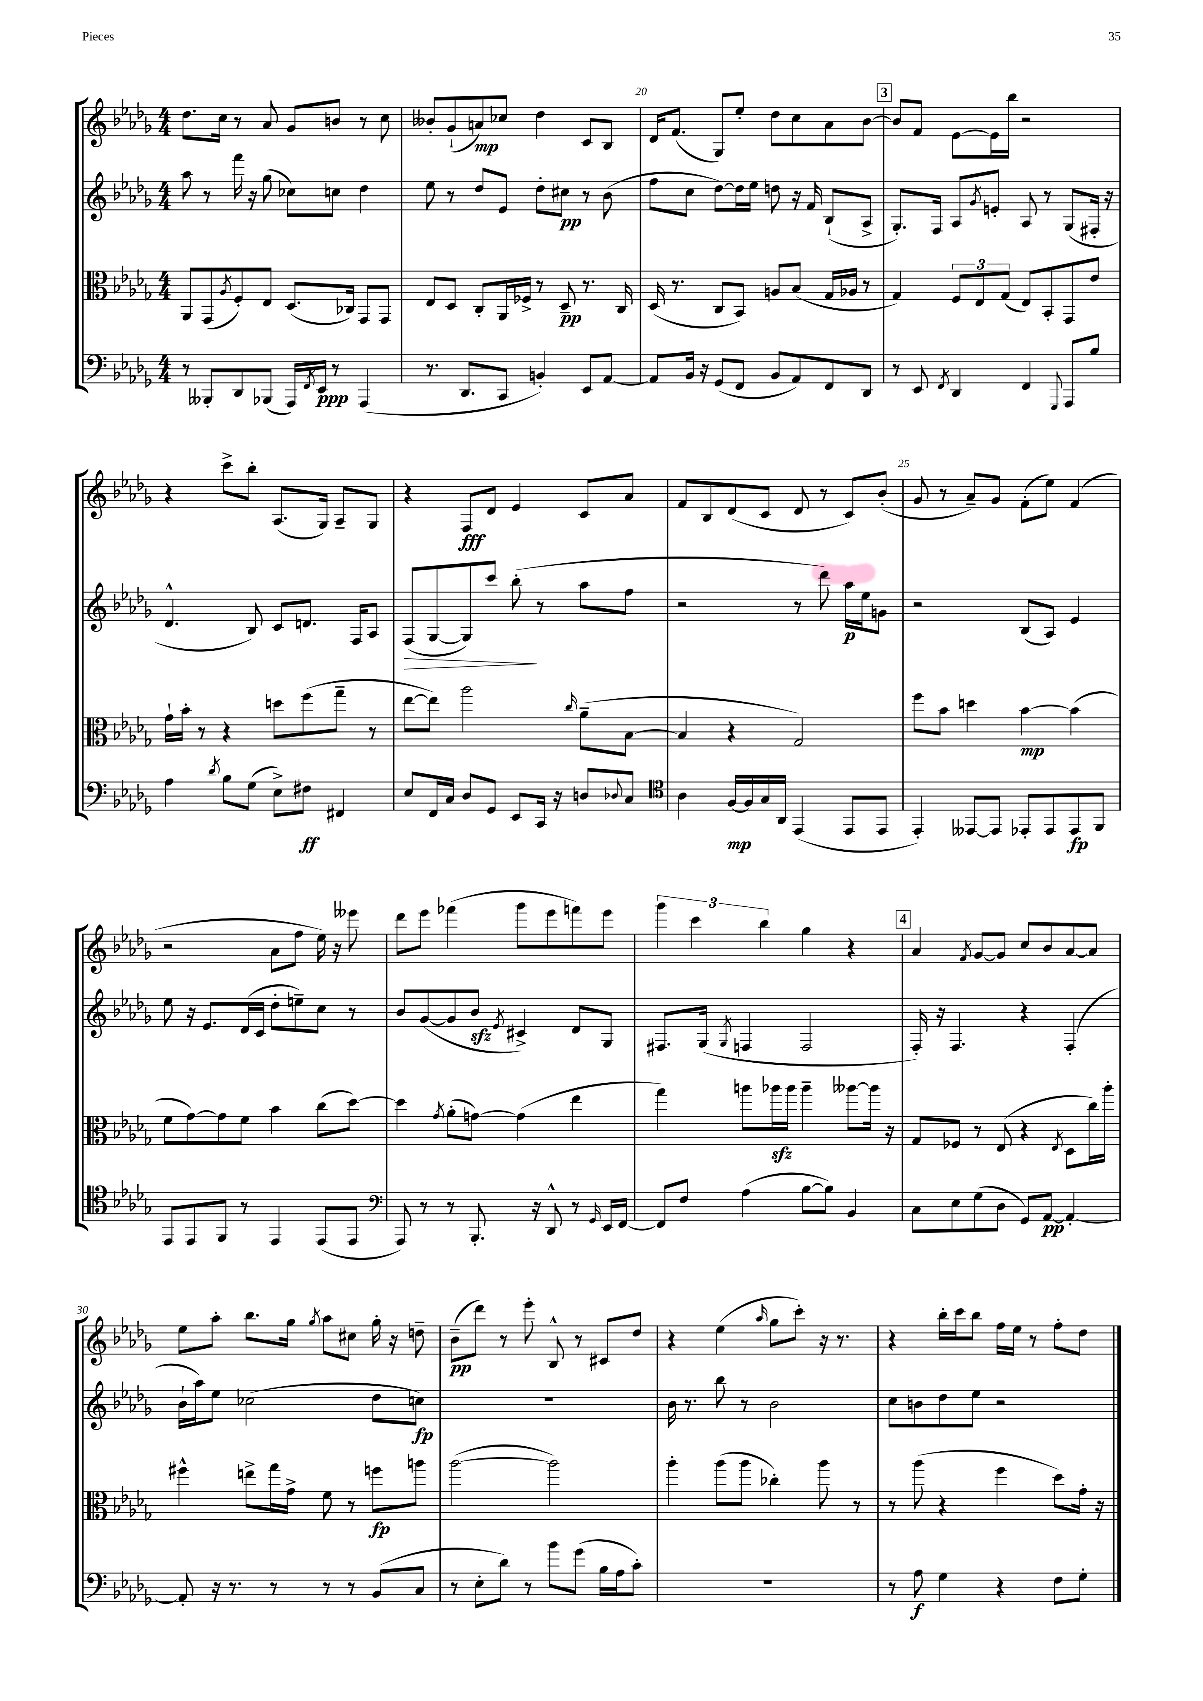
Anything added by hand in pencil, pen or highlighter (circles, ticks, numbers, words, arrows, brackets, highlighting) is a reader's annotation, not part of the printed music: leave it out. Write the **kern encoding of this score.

**kern	**dynam	**kern	**dynam	**kern	**dynam	**kern	**dynam
*part4	*part4	*part3	*part3	*part2	*part2	*part1	*part1
*staff4	*staff4	*staff3	*staff3	*staff2	*staff2	*staff1	*staff1
*clefF4	*	*clefC3	*	*clefG2	*	*clefG2	*
*k[b-e-a-d-g-]	*	*k[b-e-a-d-g-]	*	*k[b-e-a-d-g-]	*	*k[b-e-a-d-g-]	*
*M4/4	*	*M4/4	*	*M4/4	*	*M4/4	*
=18	=18	=18	=18	=18	=18	=18	=18
8r	.	8AA-/L	.	8aa-\	.	8.dd-\L	.
8BBB--X'/L	.	(8GG-/	.	8r	.	.	.
.	.	.	.	.	.	16cc\Jk	.
.	.	8qA-/	.	.	.	.	.
8DD-/	.	8F'/)	.	16fff\	.	8r	.
.	.	.	.	16r	.	.	.
(8BBB-X/J	.	8E-/J	.	(8gg-\	.	8a-/	.
16AAA-/LL)	.	(8.D-/L	.	8cc-X\L)	.	8g-/L	.
8qFF/	.	.	.	.	.	.	.
16EE-/JJ	ppp	.	.	.	.	.	.
8r	.	.	.	8ccn\J	.	8bn/J	.
.	.	16C-X/Jk)	.	.	.	.	.
(4AAA-/	.	8GG-/L	.	4dd-\	.	8r	.
.	.	8GG-/J	.	.	.	8cc\	.
=19	=19	=19	=19	=19	=19	=19	=19
8.r	.	8E-/L	.	8ee-\	.	8b--X'/L	.
.	.	8D-/J	.	8r	.	(8g-`/	.
8.DD-/L	.	.	.	.	.	.	.
.	.	8C'/L	.	8dd-/L	.	8an/)	mp
8CC/J	.	16AA-/L	.	8e-/J	.	8cc-X/J	.
.	.	16F-X^/JJ	.	.	.	.	.
4BBn'/)	.	8r	.	8dd-'\L	.	4dd-\	.
.	.	8D-~/	pp	8cc#X\J	pp	.	.
8EE-/L	.	8.r	.	8r	.	8c/L	.
[8AA-/J	.	.	.	(8b-\	.	8B-/J	.
.	.	16C/	.	.	.	.	.
=20	=20	=20	=20	=20	=20	=20	=20
8AA-/L]	.	(16D-/	.	8ff\L	.	16d-/KL	.
.	.	8.r	.	.	.	(8.f/J	.
16BB-/Jk	.	.	.	8cc\J	.	.	.
16r	.	.	.	.	.	.	.
(8GG-/L	.	8C/L	.	[8dd-\L)	.	8G-/L)	.
8FF/J	.	8BB-/J)	.	16dd-\L]	.	8ee-'/J	.
.	.	.	.	16ee-\JJ	.	.	.
8BB-/L	.	8An/L	.	8ddn\	.	8dd-\L	.
8AA-/)	.	(8B-/J	.	16r	.	8cc\	.
.	.	.	.	16f/	.	.	.
8FF/	.	16G-/LL	.	(8B-`/L	.	8a-\	.
.	.	16A-X/JJ	.	.	.	.	.
8DD-/J	.	8r	.	8A-^/J	.	[8b-\J	.
!!LO:REH:place=s1:t=3
=21	=21	=21	=21	=21	=21	=21	=21
8r	.	4G-/)	.	8.G-'/L)	.	8b-/L]	.
8EE-/	.	.	.	.	.	8f/J	.
.	.	.	.	16F/Jk	.	.	.
8qFF/	.	.	.	.	.	.	.
4DD-/	.	12F/L	.	8A-/L	.	[8e-\L	.
.	.	12E-/	.	.	.	.	.
.	.	.	.	8qg-/	.	.	.
.	.	.	.	8en'/J	.	16e-\L]	.
.	.	(12G-/J	.	.	.	.	.
.	.	.	.	.	.	16bb-\JJ	.
4FF/	.	8E-/L)	.	8A-/	.	2r	.
.	.	8BB-'/	.	8r	.	.	.
8qqGGG-/	.	.	.	.	.	.	.
8AAA-/L	.	8GG-/	.	(8G-/L	.	.	.
8B-/J	.	8e-/J	.	16F#X'/Jk	.	.	.
.	.	.	.	16r	.	.	.
!!LO:LB:g=z
=22	=22	=22	=22	=22	=22	=22	=22
4A-\	.	16g-`\LL	.	4.d-^^/	.	4r	.
.	.	16b-'\JJ	.	.	.	.	.
.	.	8r	.	.	.	.	.
8qd-/	.	.	.	.	.	.	.
8B-\L	.	4r	.	.	.	8ccc^\L	.
(8G-\J	.	.	.	8B-/)	.	8bb-'\J	.
8E-^\L)	.	8ddn\L	.	8c/L	.	(8.A-/L	.
8F#X\J	ff	(8ff\	.	8.dn/J	.	.	.
.	.	.	.	.	.	16G-/Jk)	.
4FF#X/	.	8gg-~\J	.	.	.	8A-~/L	.
.	.	.	.	16F/KL	.	.	.
.	.	8r	.	8A-/J	.	8G-/J	.
=23	=23	=23	=23	=23	=23	=23	=23
!	!	!	!	!	!LO:HP:b	!	!
8E-/L	.	[8ee-\L	.	(8F/L	>	4r	.
16FF/L	.	8ee-\J])	.	[8G-/	.	.	.
16C/JJ	.	.	.	.	.	.	.
8D-/L	.	2aa-\	.	8G-/])	.	8F/L	fff
8GG-/J	.	.	.	8ccc/J	.	8d-/J	.
8EE-/L	.	.	.	(8bb-'\	.	4e-/	.
16CC/Jk	.	.	.	8r	]	.	.
16r	.	.	.	.	.	.	.
.	.	16qqcc/	.	.	.	.	.
8Dn/L	.	(8a-~\L	.	8aa-\L	.	8c/L	.
8qqD-X/	.	.	.	.	.	.	.
8C/J	.	[8B-\J	.	8ff\J	.	8a-/J	.
=24	=24	=24	=24	=24	=24	=24	=24
*clefC4	*	*	*	*	*	*	*
4A-\	.	4B-/]	.	2r	.	8f/L	.
.	.	.	.	.	.	8B-/	.
[16F/LL	mp	4r	.	.	.	(8d-/	.
16F/]	.	.	.	.	.	.	.
16G-/	.	.	.	.	.	8c/J	.
16AA-/JJ	.	.	.	.	.	.	.
(4EE-/	.	2G-/)	.	8r	.	8d-/	.
.	.	.	.	8ddd-\)	.	8r	.
8EE-/L	.	.	.	16aa-\LL	p	8c/L)	.
.	.	.	.	16ee-\J	.	.	.
8EE-/J	.	.	.	8gn\J	.	(8b-'/J	.
=25	=25	=25	=25	=25	=25	=25	=25
4EE-'/)	.	8ff\L	.	2r	.	8g-/	.
.	.	8b-\J	.	.	.	8r	.
[8EE--X/L	.	4ddn\	.	.	.	8a-~/L)	.
8EE--/J]	.	.	.	.	.	8g-/J	.
8EE-X'/L	.	[4b-\	mp	(8B-/L	.	(8f'\L	.
8EE-/	.	.	.	8A-/J)	.	8ee-\J)	.
8EE-/	fp	(4b-\]	.	4e-/	.	(4f/	.
8FF/J	.	.	.	.	.	.	.
!!LO:LB:g=z
=26	=26	=26	=26	=26	=26	=26	=26
8EE-/L	.	8f\L	.	8ee-\	.	2r	.
8EE-/	.	[8g-\)	.	16r	.	.	.
.	.	.	.	8.e-/L	.	.	.
8FF/J	.	8g-\]	.	.	.	.	.
8r	.	8f\J	.	(16d-/L	.	.	.
.	.	.	.	16c/JJ	.	.	.
4EE-/	.	4b-\	.	8dd-'\L	.	8a-\L	.
.	.	.	.	8een~\)	.	8ff\J	.
(8EE-/L	.	(8cc\L	.	8cc\J	.	16ee-\)	.
.	.	.	.	.	.	16r	.
8EE-/J	.	[8dd-\J)	.	8r	.	8eee--X\	.
=27	=27	=27	=27	=27	=27	=27	=27
*clefF4	*	*	*	*	*	*	*
8AAA-/)	.	4dd-\]	.	8b-/L	.	8ddd-\L	.
8r	.	.	.	([8g-/	.	8eee-\J	.
.	.	8qg-/	.	.	.	.	.
8r	.	(8a-'\L	.	8g-/]	.	(4fff-X\	.
8.BBB-'/	.	[8gn\J)	.	8b-zz/J	.	.	.
.	.	.	.	8qe-/	.	.	.
.	.	(4g\]	.	4c#X^/)	.	8ggg-\L	.
16r	.	.	.	.	.	.	.
8DD-^^/	.	.	.	.	.	8eee-\	.
8r	.	4ee-\	.	8d-/L	.	8fffn\)	.
16qqGG-/	.	.	.	.	.	.	.
16EE-/LL	.	.	.	8G-/J	.	8eee-\J	.
[16FF/JJ	.	.	.	.	.	.	.
=28	=28	=28	=28	=28	=28	=28	=28
8FF/L]	.	4gg-\)	.	8.F#X/L	.	6ggg-\	.
8F/J	.	.	.	.	.	.	.
.	.	.	.	.	.	6ccc\	.
.	.	.	.	(16G-/Jk	.	.	.
.	.	.	.	8qG-/	.	.	.
(4A-\	.	8aan\L	.	4Fn/	.	.	.
.	.	.	.	.	.	6bb-\	.
.	.	16aa-Xzz\L	.	.	.	.	.
.	.	16aa-\JJ	.	.	.	.	.
[8B-\L	.	4aa-~\	.	2F/	.	4gg-\	.
8B-\J])	.	.	.	.	.	.	.
4BB-/	.	[8aa--X\L	.	.	.	4r	.
.	.	16aa--\Jk]	.	.	.	.	.
.	.	16r	.	.	.	.	.
!!LO:REH:place=s1:t=4
=29	=29	=29	=29	=29	=29	=29	=29
8C\L	.	8G-/L	.	16F'/)	.	4a-/	.
.	.	.	.	16r	.	.	.
8E-\	.	8F-X/J	.	4.F/	.	.	.
.	.	.	.	.	.	8qf/	.
(8G-\	.	8r	.	.	.	[8g-/L	.
8D-\J	.	(8E-/	.	.	.	8g-/J]	.
8GG-/L)	.	4r	.	4r	.	8cc/L	.
[8AA-/J	pp	.	.	.	.	8b-/	.
.	.	8qE-/	.	.	.	.	.
4AA-'/_	.	8D-\L	.	(4F'/	.	[8a-/	.
.	.	16cc\L)	.	.	.	8a-/J]	.
.	.	16aa-'\JJ	.	.	.	.	.
!!LO:LB:g=z
=30	=30	=30	=30	=30	=30	=30	=30
8AA-'/]	.	4ff#X^^\	.	16b-`\LL	.	8ee-\L	.
.	.	.	.	16aa-\J)	.	.	.
16r	.	.	.	8ee-\J	.	8aa-'\J	.
8.r	.	.	.	.	.	.	.
.	.	8een^\L	.	(2cc-X\	.	8.bb-\L	.
8r	.	16gg-\L	.	.	.	.	.
.	.	16g-^\JJ	.	.	.	16gg-\Jk	.
.	.	.	.	.	.	8qgg-/	.
8r	.	8f\	.	.	.	8aa-\L	.
8r	.	8r	.	.	.	8cc#X\J	.
(8BB-/L	.	8ffn\L	fp	8dd-\L	.	16gg-'\	.
.	.	.	.	.	.	16r	.
8C/J	.	8aan\J	.	8ccn\J)	fp	8ddn~\	.
=31	=31	=31	=31	=31	=31	=31	=31
8r	.	([2aa-\	.	1r	.	(8b-~\L	pp
8E-'\L	.	.	.	.	.	8ddd-\J)	.
8d-\J)	.	.	.	.	.	8r	.
8r	.	.	.	.	.	8eee-'\	.
8b-\L	.	2aa-\])	.	.	.	8B-^^/	.
(8g-\J	.	.	.	.	.	8r	.
16B-\LL	.	.	.	.	.	8c#X/L	.
16A-\J	.	.	.	.	.	.	.
8c'\J)	.	.	.	.	.	8dd-/J	.
=32	=32	=32	=32	=32	=32	=32	=32
1r	.	4aa-'\	.	16b-\	.	4r	.
.	.	.	.	8.r	.	.	.
.	.	(8aa-\L	.	8bb-\	.	(4ee-\	.
.	.	8aa-\J	.	8r	.	.	.
.	.	.	.	.	.	16qqaa-/	.
.	.	4cc-X'\)	.	2b-\	.	8gg-\L	.
.	.	.	.	.	.	8ccc'\J)	.
.	.	8aa-\	.	.	.	16r	.
.	.	.	.	.	.	8.r	.
.	.	8r	.	.	.	.	.
=33	=33	=33	=33	=33	=33	=33	=33
8r	.	8r	.	8cc\L	.	4r	.
8A-\	f	(8aa-\	.	8bn\	.	.	.
4G-\	.	4r	.	8dd-\	.	16bb-'\LL	.
.	.	.	.	.	.	16ccc\J	.
.	.	.	.	8ee-\J	.	8bb-\J	.
4r	.	4ff\	.	2r	.	16ff\LL	.
.	.	.	.	.	.	16ee-\JJ	.
.	.	.	.	.	.	8r	.
8F\L	.	8dd-\L)	.	.	.	8ff'\L	.
8G-'\J	.	16g-'\Jk	.	.	.	8dd-\J	.
.	.	16r	.	.	.	.	.
==	==	==	==	==	==	==	==
*-	*-	*-	*-	*-	*-	*-	*-
